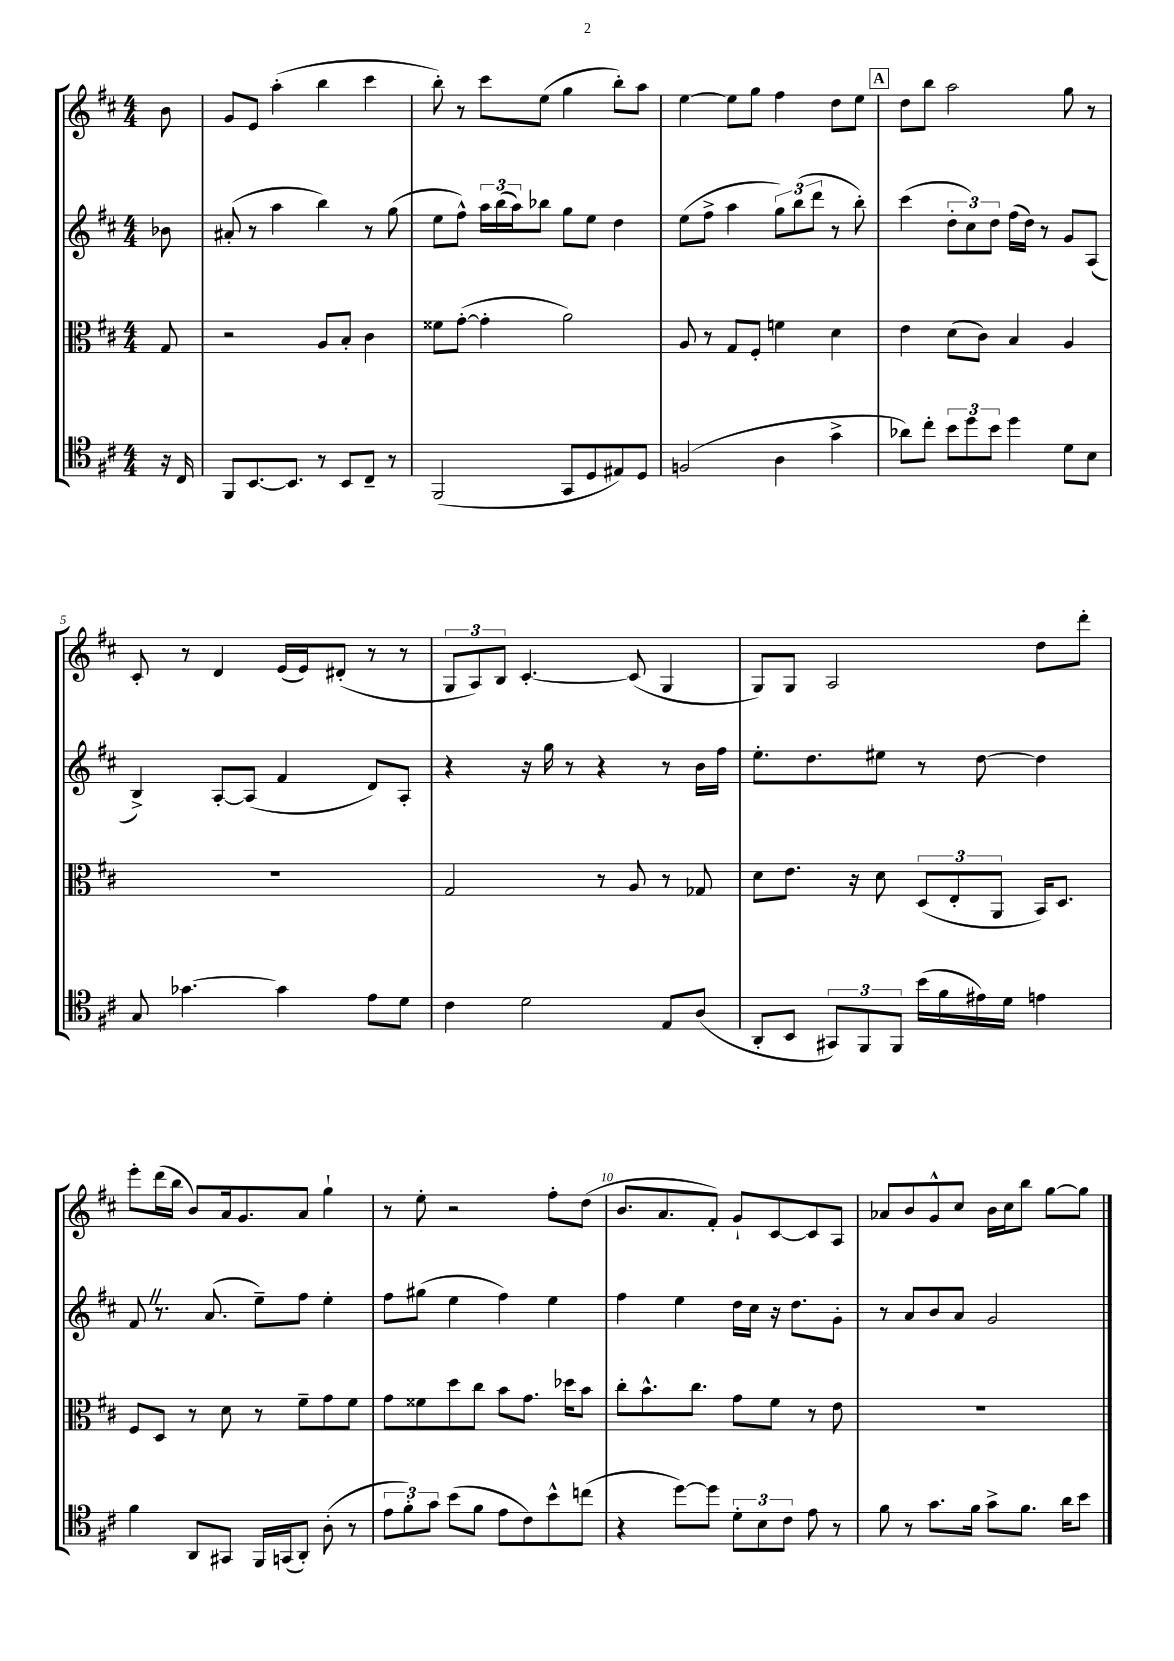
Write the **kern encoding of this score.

**kern	**kern	**kern	**kern
*part4	*part3	*part2	*part1
*staff4	*staff3	*staff2	*staff1
*clefC4	*clefC3	*clefG2	*clefG2
*k[f#c#]	*k[f#c#]	*k[f#c#]	*k[f#c#]
*M4/4	*M4/4	*M4/4	*M4/4
=	=	=	=
16r	8G/	8b-X\	8b\
16C#/	.	.	.
=1	=1	=1	=1
8FF#/L	2r	(8a#X'/	8g/L
[8.BB/	.	8r	8e/J
.	.	4aa\	(4aa'\
8.BB/J]	.	.	.
8r	8A/L	4bb\)	4bb\
8BB/L	8B'/J	.	.
8C#~/J	4c#\	8r	4ccc#\
8r	.	(8gg\	.
=2	=2	=2	=2
(2FF#/	8f##X\L	8ee\L	8bb'\)
.	([8g'\J	8ff#^^\J)	8r
.	4g'\]	24aa\LL	8ccc#\L
.	.	(24bb\	.
.	.	24aa\J)	.
.	.	8bb-X\J	(8ee\J
8GG/L	2a\)	8gg\L	4gg\
8D/	.	8ee\J	.
8E#X/)	.	4dd\	8bb'\L)
8D/J	.	.	8aa\J
=3	=3	=3	=3
(2Fn/	8A/	(8ee\L	[4ee\
.	8r	8ff#^\J	.
.	8G/L	4aa\	8ee\L]
.	8F#'/J	.	8gg\J
4A\	4fn\	12gg\L)	4ff#\
.	.	(12bb\	.
.	.	12ddd\J	.
4g^\	4d\	8r	8dd\L
.	.	8bb'\)	8ee\J
!!LO:REH:place=s1:t=A
=4	=4	=4	=4
8a-X\L)	4e\	(4ccc#\	8dd\L
8cc#'\J	.	.	8bb\J
12b\L	(8d\L	12dd'\L	2aa\
12dd\	.	12cc#\)	.
.	8c#\J)	.	.
12b\J	.	12dd\J	.
4dd\	4B/	(16ff#\LL	.
.	.	16dd\JJ)	.
.	.	8r	.
8d\L	4A/	8g/L	8gg\
8B\J	.	(8A/J	8r
!!LO:LB:g=z
=5	=5	=5	=5
8G/	1r	4B^/)	8c#'/
[4.g-X\	.	.	8r
.	.	[8A'/L	4d/
.	.	(8A/J]	.
4g-\]	.	4f#/	(16e/LL
.	.	.	16e/J)
.	.	.	(8d#X'/J
8e\L	.	8d/L)	8r
8d\J	.	8A'/J	8r
=6	=6	=6	=6
4c#\	2G/	4r	12G/L
.	.	.	12A/)
.	.	.	12B/J
2d\	.	16r	[4.c#'/
.	.	16gg\	.
.	.	8r	.
.	8r	4r	.
.	8A/	.	(8c#/]
8E/L	8r	8r	4G/
(8A/J	8G-X/	16b\LL	.
.	.	16ff#\JJ	.
=7	=7	=7	=7
8AA'/L	8d\L	8.ee'\L	8G/L)
8BB/J	8.e\J	.	8G/J
.	.	8.dd\	.
12GG#X/L)	.	.	2A/
.	16r	.	.
12FF#/	.	.	.
.	8d\	8ee#X\J	.
12FF#/J	.	.	.
(16b\LL	(12D/L	8r	.
16f#\	.	.	.
.	12E'/	.	.
16e#X\)	.	[8dd\	.
.	12AA/J	.	.
16d\JJ	.	.	.
4en\	16BB/KL)	4dd\]	8dd\L
.	8.D/J	.	.
.	.	.	8ddd'\J
!!LO:LB:g=z
=8	=8	=8	=8
4f#\	8F#/L	8f#Z/	8eee'\L
.	8D/J	8.r	(16ddd\L
.	.	.	16bb\JJ
8AA/L	8r	.	8b/L)
.	.	(8.a/	.
8GG#X/J	8d\	.	16a/k
.	.	.	8.g/
16FF#/LL	8r	8ee~\L)	.
(16GGn/J	.	.	.
8AA'/J)	8f#~\L	8ff#\J	8a/J
(8A'\	8g\	4ee'\	4gg`\
8r	8f#\J	.	.
=9	=9	=9	=9
12e\L	8g\L	8ff#\L	8r
12f#'\)	.	.	.
.	8f##X\	(8gg#X\J	8ee'\
12g\J	.	.	.
(8b\L	8dd\	4ee\	2r
8f#\J	8cc#\J	.	.
8e\L	8b\L	4ff#\)	.
8c#\)	8.g\J	.	.
8b^^\	.	4ee\	8ff#'\L
.	16dd-X\KL	.	.
(8ccn\J	8b\J	.	(8dd\J
=10	=10	=10	=10
4r	8cc#'\L	4ff#\	8.b/L
.	8.b^^\	.	.
.	.	.	8.a/
[8dd\L)	.	4ee\	.
.	8.cc#\J	.	.
8dd\J]	.	.	8f#'/J)
12d'\L	8g\L	16dd\LL	8g`/L
.	.	16cc#\JJ	.
12B\	.	.	.
.	8f#\J	16r	[8c#/
12c#\J	.	.	.
.	.	8.dd\L	.
8e\	8r	.	8c#/]
8r	8e\	8g'\J	8A/J
=11	=11	=11	=11
8f#\	1r	8r	8a-X/L
8r	.	8a/L	8b/
8.g\L	.	8b/	8g^^/
.	.	8a/J	8cc#/J
16f#\Jk	.	.	.
8g^\L	.	2g/	16b\LL
.	.	.	16cc#\J
8.f#\J	.	.	8bb\J
.	.	.	[8gg\L
16a\KL	.	.	.
8b\J	.	.	8gg\J]
==	==	==	==
*-	*-	*-	*-
